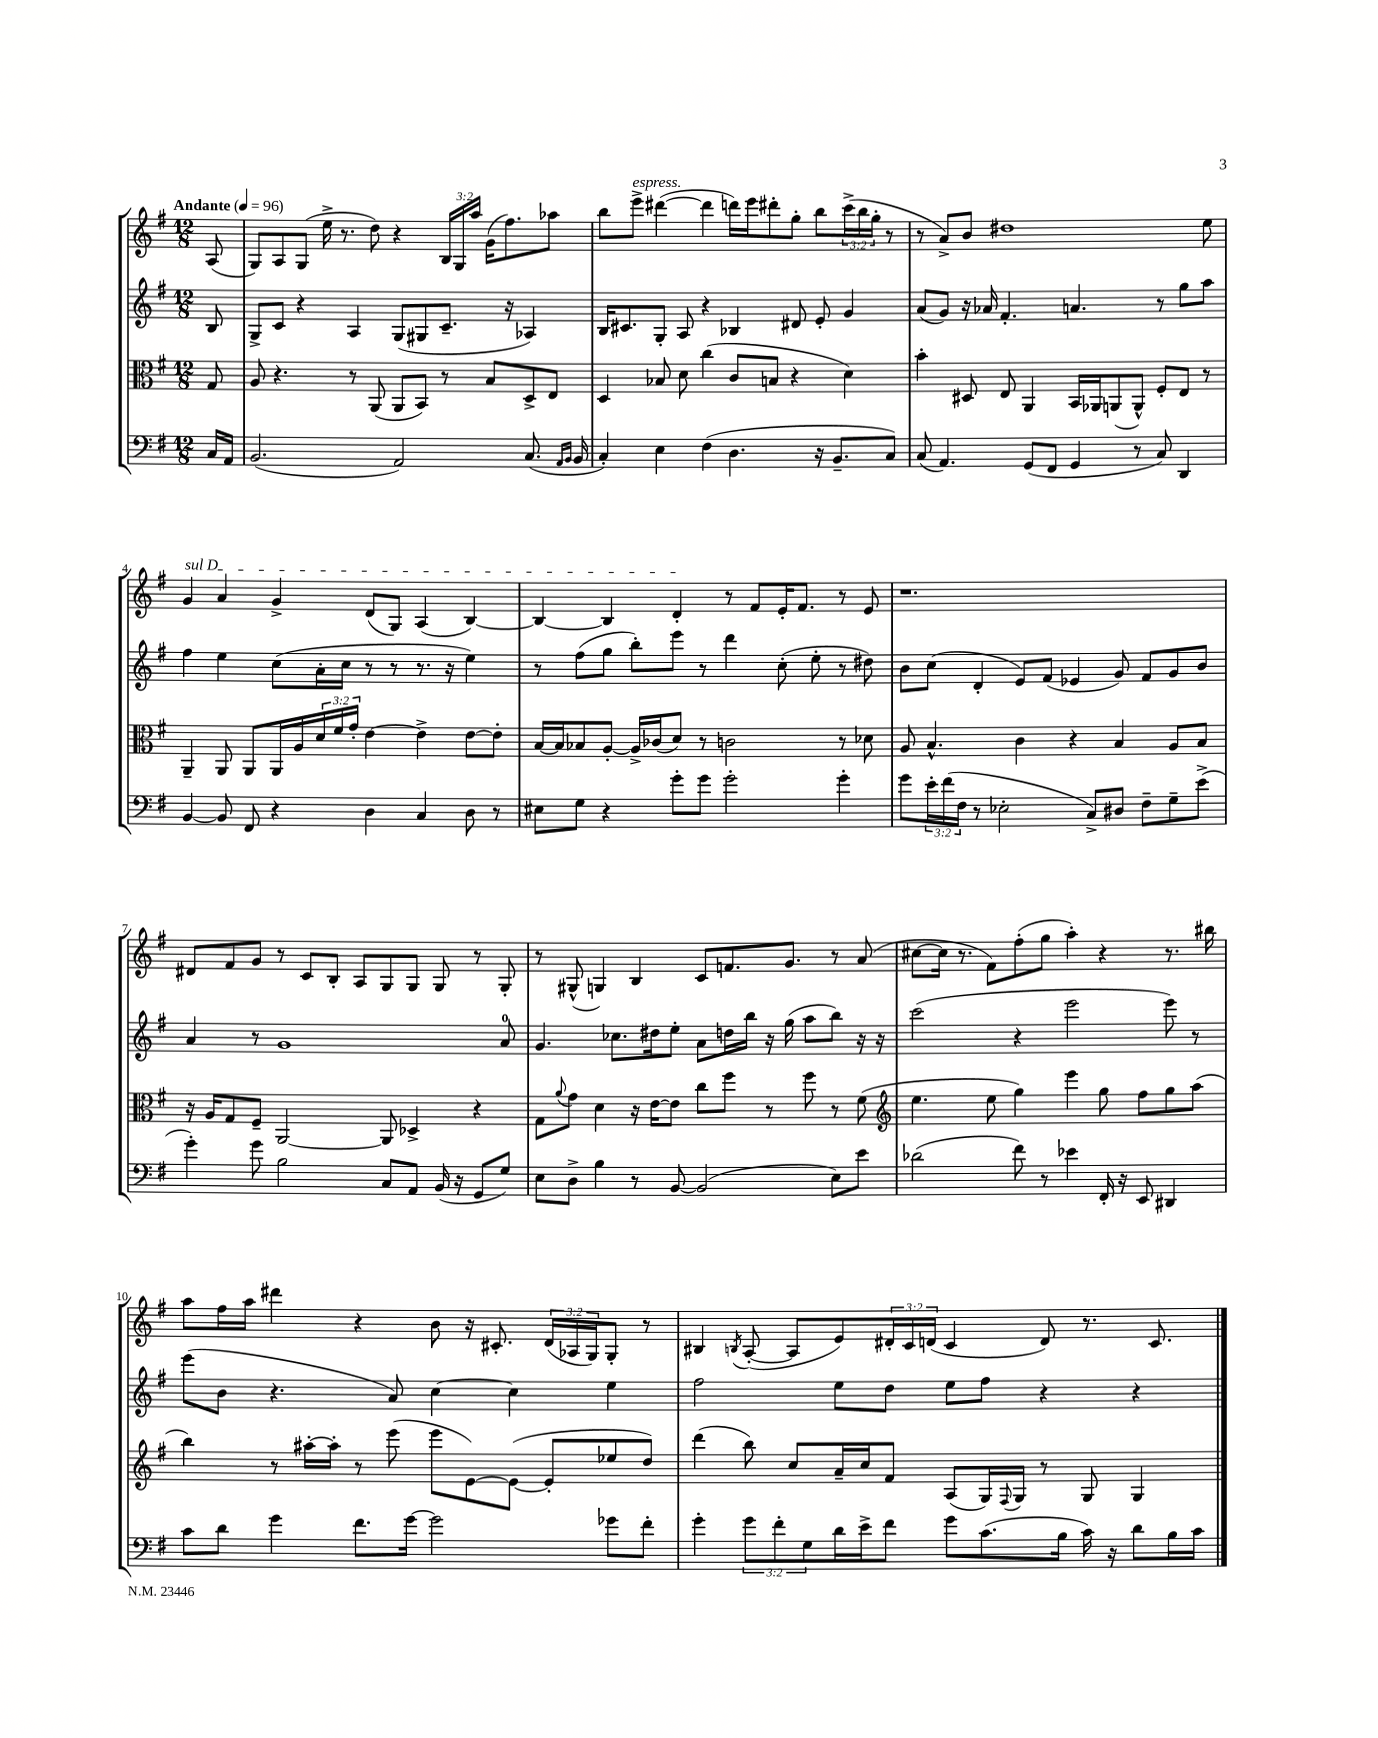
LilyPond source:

<<
\new StaffGroup <<
\new Staff = "s0" {
    \clef treble \key g \major \numericTimeSignature \time 12/8 \override Staff.TupletNumber.text = #tuplet-number::calc-fraction-text \partial 8 \tempo "Andante" 4 = 96
    a8( |
    g8) a8 g8( e''16-> r8. d''8) r4 \tuplet 3/2 { b16 g16 a''16 } g'16( fis''8.) aes''8 |
    b''8 e'''8->^\markup { \italic "espress." } dis'''4~( dis'''4 d'''16) e'''16 dis'''8-. g''8-. b''8 \tuplet 3/2 { c'''16->( b''16 g''16-. } r8 |
    r8 a'8->) b'8 dis''1 e''8 |
    \once \override TextSpanner.bound-details.left.text = \markup { \italic "sul D" } g'4\startTextSpan a'4 g'4-> d'8( g8) a4( b4~) |
    b4~ b4 d'4-.\stopTextSpan r8 fis'8 e'16-. fis'8. r8 e'8 |
    r1. |
    dis'8 fis'8 g'8 r8 c'8 b8-. a8 g8 g8 g8 r8 g8-. |
    r8 gis8-^( g4) b4 c'8 f'8. g'8. r8 a'8( |
    cis''8~ cis''16 r8. fis'8) fis''8-.( g''8 a''4-.) r4 r8. bis''16 |
    a''8 fis''16 a''16 dis'''4 r4 b'8 r16 cis'8.-. \tuplet 3/2 { d'16( aes16 g16) } g8-. r8 |
    bis4 \acciaccatura { b8 } a8~-.( a8 e'8) \tuplet 3/2 { dis'16-. c'16 d'16( } c'4 d'8) r8. c'8. \bar "|." |
}
\new Staff = "s1" {
    \clef treble \key g \major \numericTimeSignature \time 12/8 \partial 8
    b8 |
    g8-> c'8 r4 a4 g8( gis8 c'8.-- r16 aes4) |
    b16 cis'8. g8-. a8 r4 bes4 dis'8 e'8-. g'4 |
    a'8( g'8) r16 aes'16 fis'4.-. a'4. r8 g''8 a''8 |
    fis''4 e''4 c''8( a'16-. c''16 r8 r8 r8. r16 e''4) |
    r8 fis''8( g''8 b''8-.) e'''8 r8 d'''4 c''8-.( e''8-. r8 dis''8) |
    b'8 c''8( d'4-. e'8) fis'8( ees'4 g'8) fis'8 g'8 b'8 |
    a'4 r8 g'1 a'8-0 |
    g'4. ces''8. dis''16 e''8-. a'8 d''16 b''16 r16 g''16( a''8 b''8) r16 r16 |
    c'''2( r4 e'''2 e'''8) r8 |
    e'''8( b'8 r4. a'8) c''4~ c''4 e''4 |
    fis''2 e''8 d''8 e''8 fis''8 r4 r4 \bar "|." |
}
\new Staff = "s2" {
    \clef alto \key g \major \numericTimeSignature \time 12/8 \override Staff.TupletNumber.text = #tuplet-number::calc-fraction-text \partial 8
    g8 |
    a8 r4. r8 a,8( a,8 b,8) r8 b8 d8-> e8 |
    d4 bes8 d'8 c''4( c'8 b8 r4 d'4) |
    b'4-. dis8 e8 a,4 b,16 aes,16 a,8( a,8-^) fis8-. e8 r8 |
    a,4-- a,8 a,8 a,16 a16 \tuplet 3/2 { d'16 fis'16 g'16-. } e'4~ e'4-> e'8~ e'8-. |
    b16~ b16 bes8 a8~-. a16-> ces'16( d'8) r8 c'2 r8 des'8 |
    a8 b4.-^ c'4 r4 b4 a8 b8 |
    r16 a16 g8 fis8-- a,2~ a,8 des4-> r4 |
    g8 \appoggiatura { a'8 } g'8 d'4 r16 e'16~ e'8 c''8 fis''8 r8 fis''8 r8 fis'8( |
    \clef treble e''4. e''8 g''4) e'''4 g''8 fis''8 g''8 a''8( |
    b''4) r8 ais''16~-. ais''16-. r8 e'''8( e'''8 e'8~) e'8~( e'8-. ees''8 d''8) |
    d'''4( b''8) c''8 a'16-- c''16 fis'8 a8( g16) \appoggiatura { fis8 } g16 r8 g8 g4 \bar "|." |
}
\new Staff = "s3" {
    \clef bass \key g \major \numericTimeSignature \time 12/8 \override Staff.TupletNumber.text = #tuplet-number::calc-fraction-text \partial 8
    c16 a,16 |
    b,2.( a,2) c8.( \grace { a,16 b,16 } b,16 |
    c4-.) e4 fis4( d4. r16 b,8.-- c8) |
    c8( a,4.) g,8( fis,8 g,4 r8 c8) d,4 |
    b,4~ b,8 fis,8 r4 d4 c4 d8 r8 |
    eis8 g8 r4 g'8-. g'8 g'2-. g'4-. |
    g'8 \tuplet 3/2 { e'16-. fis'16( fis16 } r8 ees2-. c8->) dis8 fis8-- g8-- e'8->( |
    g'4-.) g'8 b2 c8 a,8 b,16( r16 g,8 g8) |
    e8 d8-> b4 r8 b,8~ b,2( e8) e'8 |
    des'2( fis'8) r8 ees'4 fis,16-. r16 e,8 dis,4 |
    c'8 d'8 g'4 fis'8. g'16~ g'2 ges'8 fis'8-. |
    g'4-. \tuplet 3/2 { g'8 fis'8-. g8 } d'16 e'16-> fis'8 g'8 c'8.( b16 c'16) r16 d'8 b16 c'16 \bar "|." |
}
>>
>>
